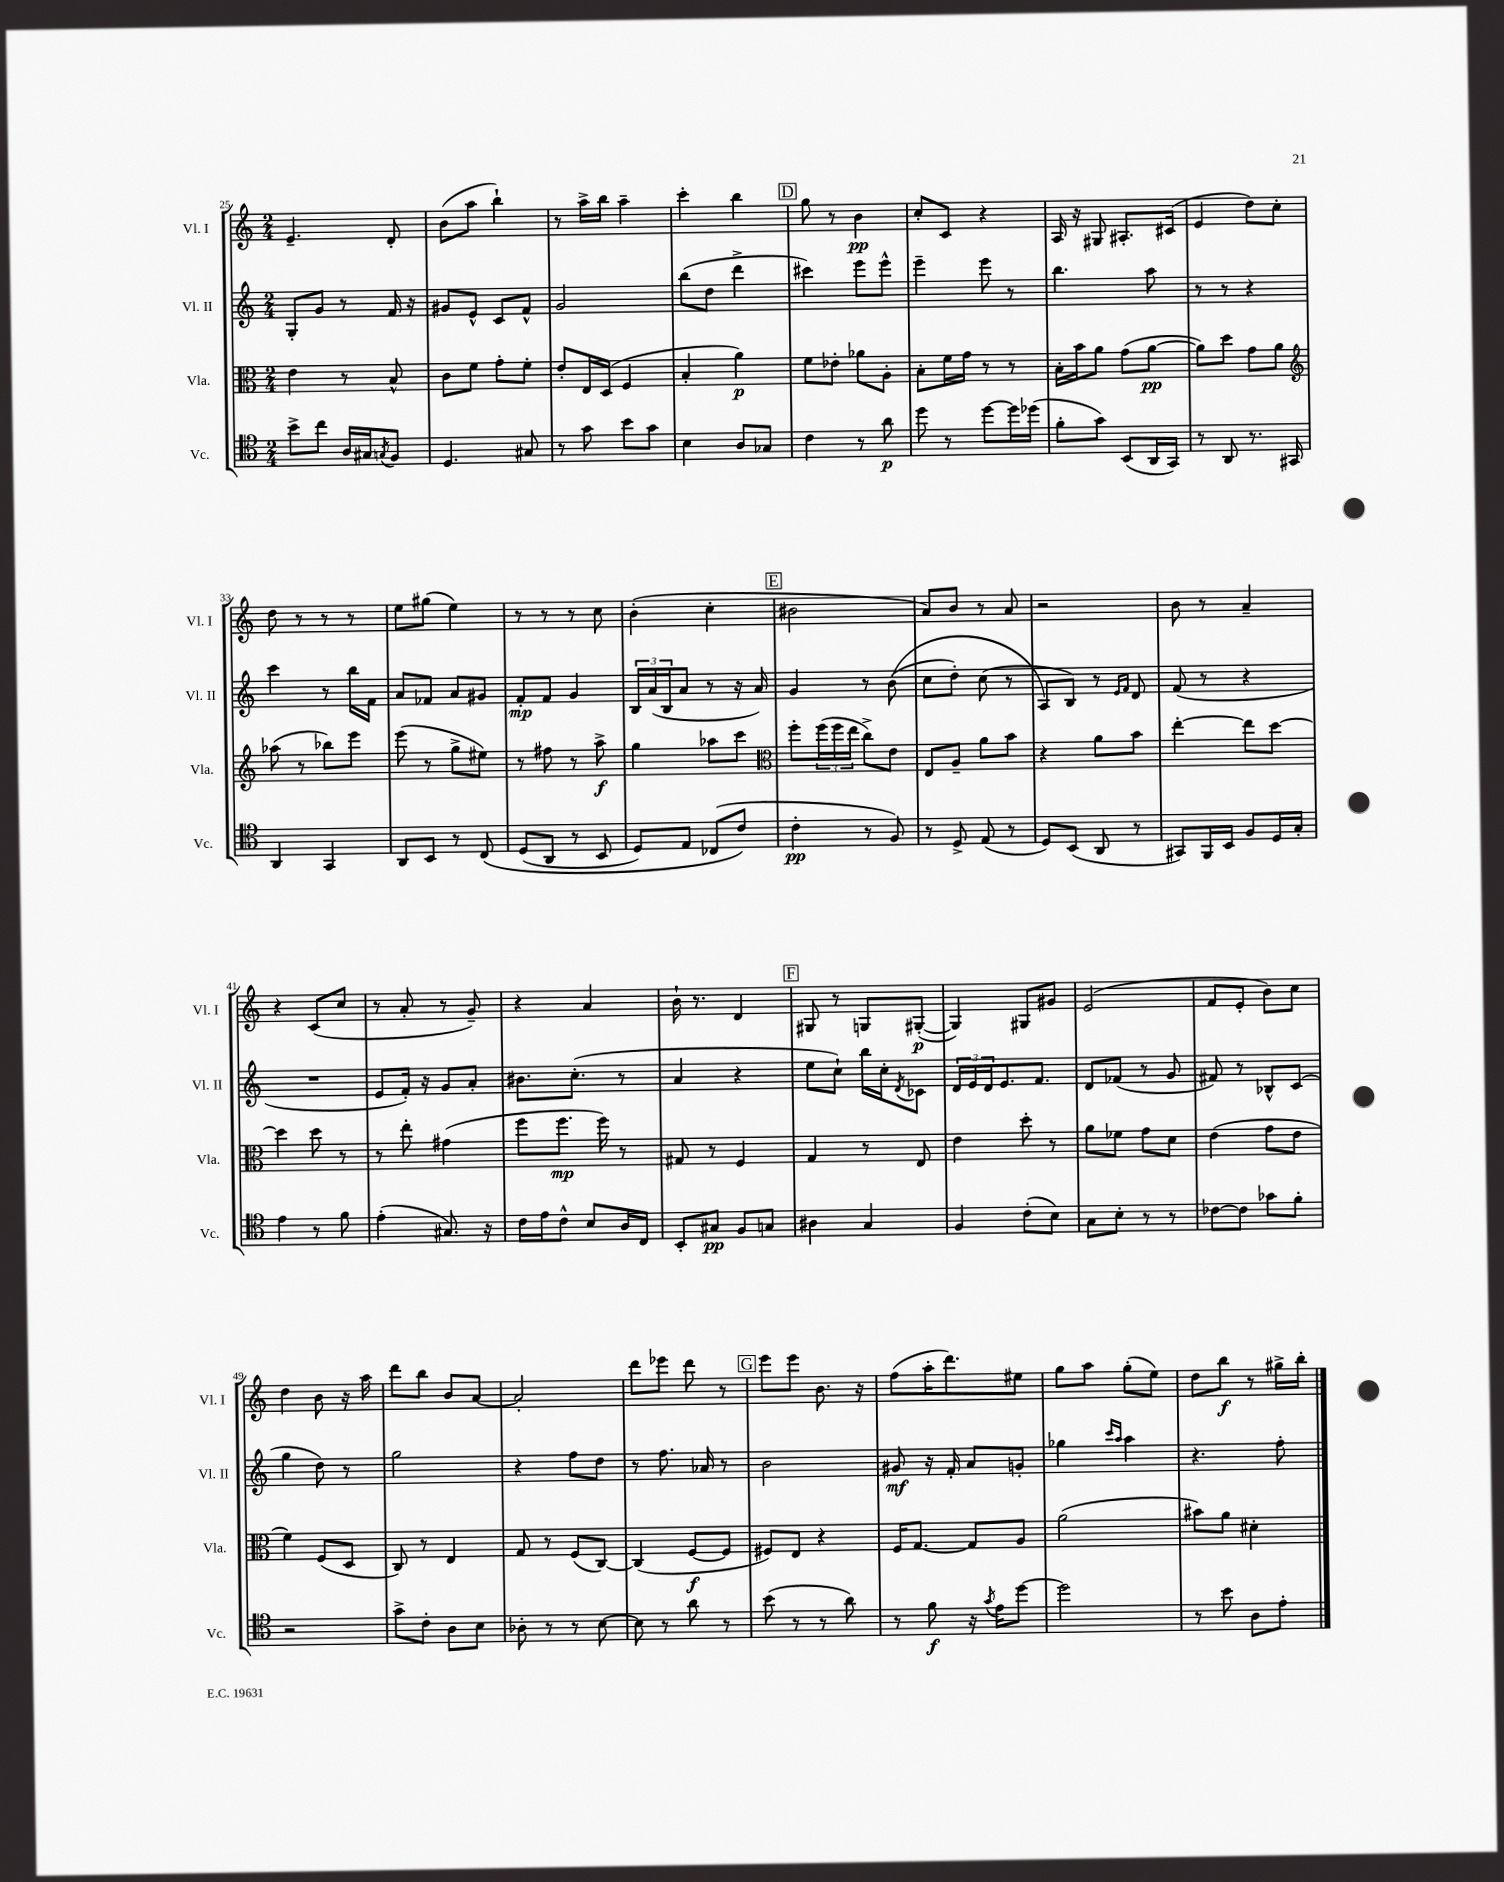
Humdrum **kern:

**kern	**kern	**kern	**kern
*staff4	*staff3	*staff2	*staff1
*clefC4	*clefC3	*clefG2	*clefG2
*k[]	*k[]	*k[]	*k[]
*M2/4	*M2/4	*M2/4	*M2/4
8b^\L	4e\	8G'/L	4.e~/
8cc\J	.	8g/J	.
16A/LL	8r	8r	.
16G#/J	.	.	.
8qG/	.	.	.
8F/J	8B^^/	16f/	8d'/
.	.	16r	.
=	=	=	=
4.D/	8c\L	8g#/L	(8b\L
.	8f\J	8e^^/J	8aa\J
.	8g'\L	8c/L	4bb`\)
8G#/	8f'\J	8f^^/J	.
=	=	=	=
8r	8e'/L	2g/	8r
8g\	16E/L	.	16aa^\LL
.	(16D/JJ	.	16bb\JJ
8b\L	4F/	.	4aa~\
8g\J	.	.	.
=	=	=	=
4B\	4B'/	(8bb\L	4ccc'\
.	.	8dd\J	.
8A/L	4a\)	4ddd^\	4bb\
8G-/J	.	.	.
=	=	=	=
4c\	8f\L	4ccc#\)	8gg\
.	8e-'\J	.	8r
8r	8a-\L	8eee\L	4b\
8a\	8A'\J	8eee^^\J	.
=	=	=	=
8dd\	8B'\L	4eee~\	8cc'/L
8r	16f\L	.	8c/J
.	16g\JJ	.	.
[8dd\L	8r	8eee\	4r
16dd\]L	8r	8r	.
(16dd-\JJ	.	.	.
=	=	=	=
8f'\L	16B'\LL	4.bb\	16A/
.	16b\J	.	16r
8g\J)	8a\J	.	8G#/
(8BB/L	(8g\L	.	8.A#'/L
16AA/L	[8a\J	8aa\	.
16GG/JJ)	.	.	(16c#/Jk
=	=	=	=
8r	8a\]L)	8r	4e/
8AA/	8dd\J	8r	.
8.r	8g\L	4r	8dd\L)
.	8a\J	.	8cc'\J
16GG#/	.	.	.
=	=	=	=
*	*clefG2	*	*
4AA/	(8aa-\	4ccc\	8dd\
.	8r	.	8r
4GG/	8bb-\L)	8r	8r
.	8eee\J	16bb\LL	8r
.	.	16f\JJ	.
=	=	=	=
8AA/L	(8eee\	8a/L	8ee\L
8BB/J	8r	8f-/J	(8gg#\J
8r	8gg^\L	8a/L	4ee\)
&(8C/	8ee#\J)	8g#/J	.
=	=	=	=
(8D/L	8r	8f'/L	8r
8AA/J	8ff#\	8f/J	8r
8r	8r	4g/	8r
8BB/	8aa^\	.	8cc\
=	=	=	=
8D/L)	4gg\	24B/LL	(4b'\
.	.	(24a/	.
.	.	24B/J	.
8E/J	.	8a/J	.
(8C-/L	8aa-\L	8r	4cc'\
8c/J&)	8ccc\J	16r	.
.	.	16a/)	.
=	=	=	=
*	*clefC3	*	*
4c'\	8ff'\L	4g/	2b#\
.	(24ff\L	.	.
.	24ff\	.	.
.	24ee\JJ	.	.
8r	8cc^\L)	8r	.
8F/)	8e\J	&((8b\	.
=	=	=	=
8r	8E/L	8cc\L	8a/L)
8D^/	8A~/J	8dd'\J)	8b/J
(8E/	8a\L	(8cc\	8r
8r	8b\J	8r	8a/
=	=	=	=
8D/L)	4r	8A/L&)	2r
(8BB/J	.	8B/J)	.
8AA/	8a\L	8r	.
.	.	16qqe/LL	.
.	.	16qqf/JJ	.
8r	8b\J	8d/	.
=	=	=	=
8GG#/L)	[4ee'\	(8f/	8b\
16FF/L	.	8r	8r
16BB/JJ	.	.	.
8F/L	8ee\]L	4r	4a~/
16D/L	[8dd\J	.	.
16G'/JJ	.	.	.
=	=	=	=
4e\	4dd\]	2r	4r
8r	8dd\	.	(8c/L
8f\	8r	.	8cc/J
=	=	=	=
(4e'\	8r	8e/L	8r
.	8ee'\	16f'/Jk)	8a'/
.	.	16r	.
8.G#/)	(4g#\	8g/L	8r
.	.	8a'/J	8g~/)
16r	.	.	.
=	=	=	=
16c\LL	8ff\L	8.b#\L	4r
16e\J	.	.	.
8c^^\J	8.ff\J	.	.
.	.	(8.cc'\J	.
8B/L	.	.	4a/
.	16ff\)	.	.
16A/L	8r	8r	.
16C/JJ	.	.	.
=	=	=	=
8BB'/L	8G#/	4a/	16b`\
.	.	.	8.r
8G#/J	8r	.	.
8F/L	4F/	4r	4d/
8G/J	.	.	.
=	=	=	=
4A#\	4G/	8ee\L	8G#/
.	.	8cc`\J)	8r
4G/	8r	16bb\LL	8G/L
.	.	16cc'\J	.
.	.	8qd/	.
.	8E/	8c-\J	([8G#'/J
=	=	=	=
4F/	4e\	24d/LL	4G#/])
.	.	24e/	.
.	.	24d/J	.
.	.	8.e/	.
(8c'\L	8dd'\	.	8G#/L
.	.	8.f/J	.
8B\J)	8r	.	8g#/J
=	=	=	=
8G\L	8a\L	8d/L	(2e/
8B'\J	8f-\J	(8f-/J	.
8r	8g\L	8r	.
8r	8d\J	8g/	.
=	=	=	=
[8c-\L	(4e\	8f#/)	8f/L
8c-\]J	.	8r	8e'/J
8g-\L	8g\L	8B-^^/L	8b\L)
8f'\J	8e\J	(8c/J	8cc\J
=	=	=	=
2r	4f\)	4gg\	4dd\
.	(8F/L	8dd\)	8b\
.	8D/J	8r	16r
.	.	.	16aa\
=	=	=	=
8g^\L	8C/)	2gg\	8ddd\L
8c'\J	8r	.	8bb\J
8A\L	4E/	.	8b/L
8B\J	.	.	[8a/J
=	=	=	=
8A-'\	8G/	4r	2a'/]
8r	8r	.	.
8r	(8F/L	8ff\L	.
[8B\	[8C/J)	8dd\J	.
=	=	=	=
8B\]	(4C/]	8r	8ddd\L
8r	.	8.ff\	8eee-\J
8a\	[8F/L	.	8ddd\
.	.	16a-/	.
8r	8F/]J	8r	8r
=	=	=	=
(8b\	8F#/L)	2b\	8eee\L
8r	8E/J	.	8eee\J
8r	4r	.	8.b\
8a\)	.	.	.
.	.	.	16r
=	=	=	=
8r	16F/LK	8g#/	(8ff\L
.	[8.G/J	.	.
8f\	.	16r	16aa'\K
.	.	16f'/	8.ddd\)
16r	8G/]L	8a/L	.
8qg/	.	.	.
16e\LK	.	.	.
[8dd\J	8A/J	8g'/J	8ee#\J
=	=	=	=
2dd\]	(2a\	4gg-\	8gg\L
.	.	.	8aa\J
.	.	16qqccc/LL	.
.	.	16qqaa/JJ	.
.	.	4aa\	(8gg'\L
.	.	.	8ee\J)
=	=	=	=
8r	8b#\L)	4.r	8dd\L
8b\	8a\J	.	8bb\J
8A\L	4d#'\	.	8r
8e'\J	.	8ff'\	16gg#^\LL
.	.	.	16bb'\JJ
==	==	==	==
*-	*-	*-	*-
